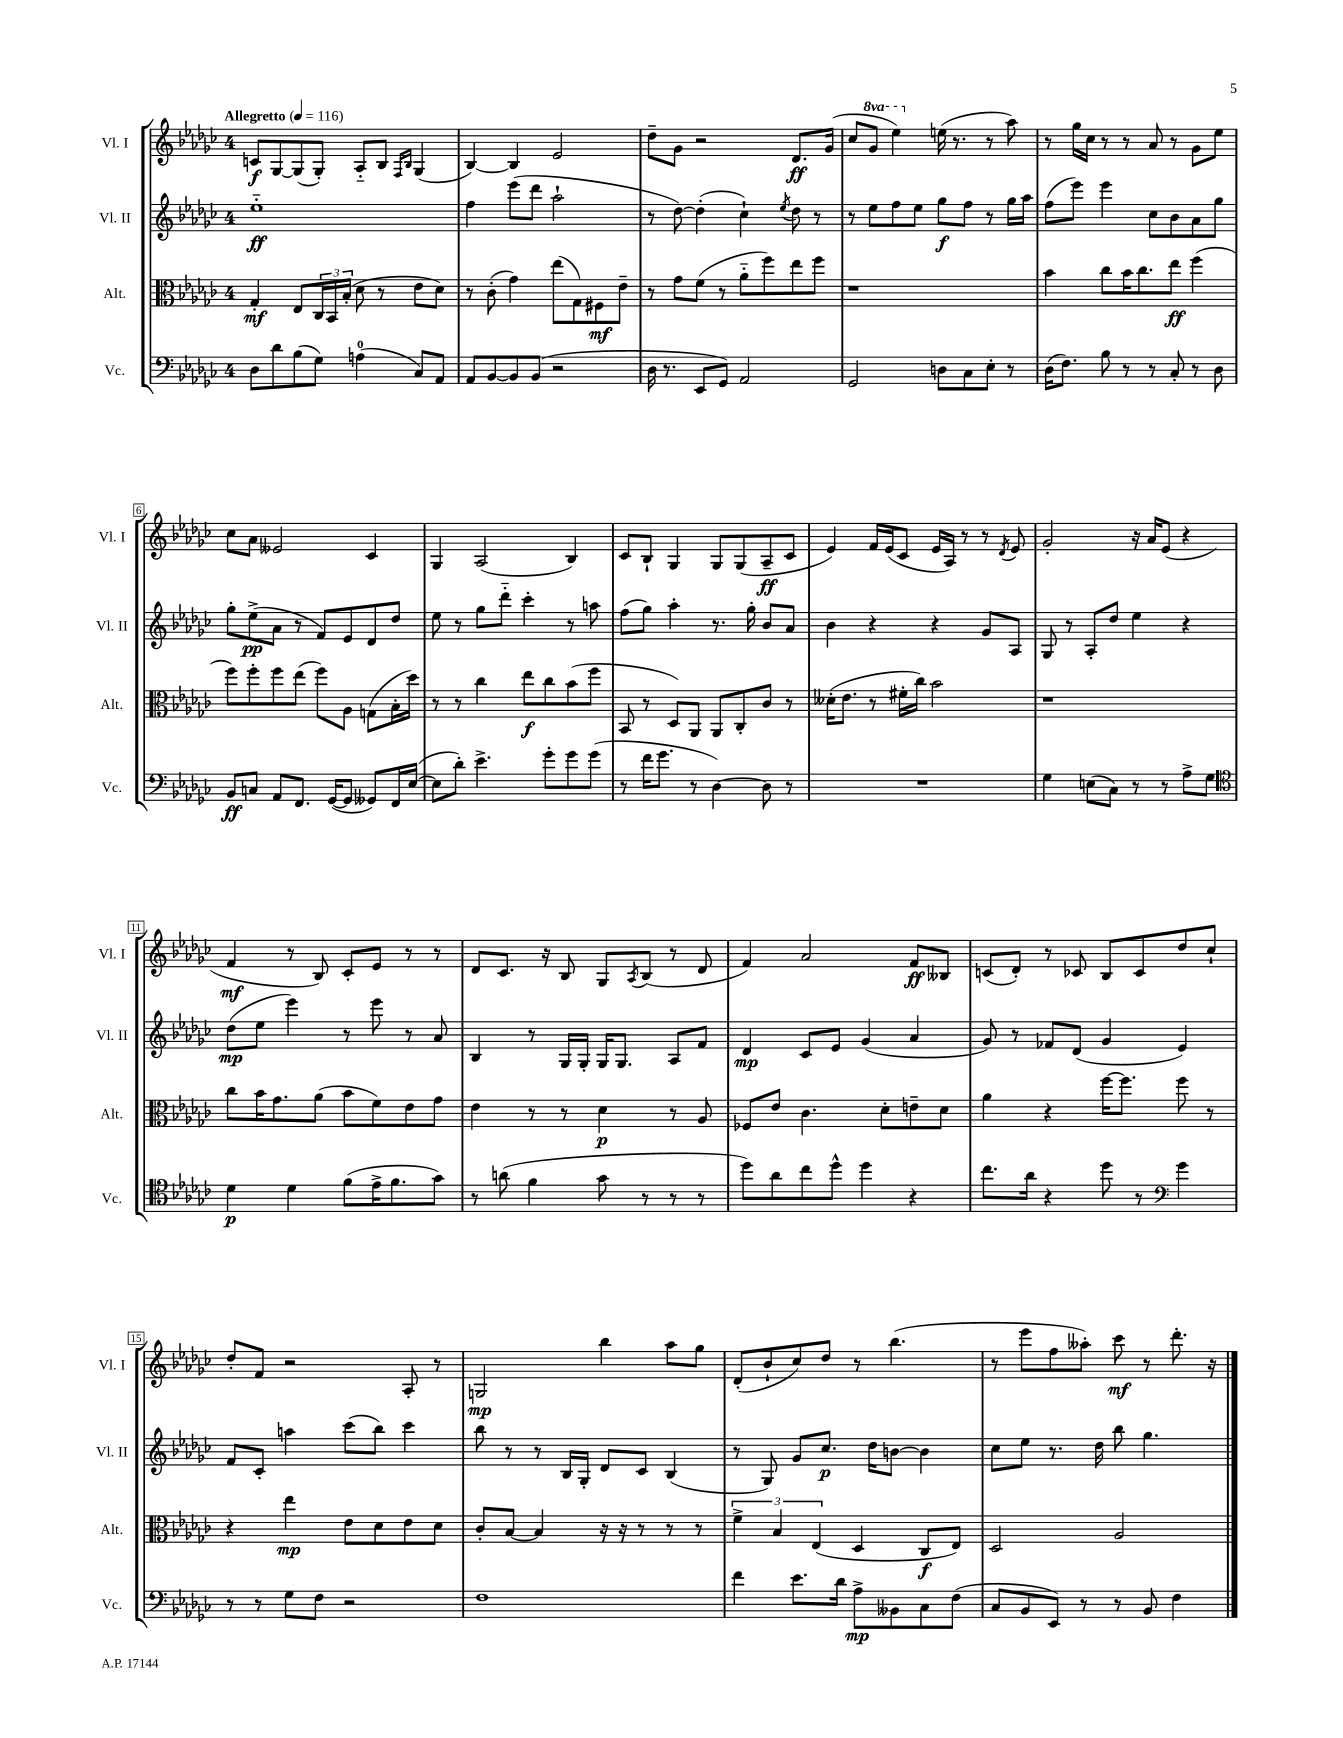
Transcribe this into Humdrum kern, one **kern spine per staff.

**kern	**dynam	**kern	**dynam	**kern	**dynam	**kern	**dynam
*part4	*part4	*part3	*part3	*part2	*part2	*part1	*part1
*staff4	*staff4	*staff3	*staff3	*staff2	*staff2	*staff1	*staff1
*I"Vc.	*	*I"Alt.	*	*I"Vl. II	*	*I"Vl. I	*
*I'Vc.	*	*I'Alt.	*	*I'Vl. II	*	*I'Vl. I	*
*clefF4	*	*clefC3	*	*clefG2	*	*clefG2	*
*k[b-e-a-d-g-c-]	*	*k[b-e-a-d-g-c-]	*	*k[b-e-a-d-g-c-]	*	*k[b-e-a-d-g-c-]	*
*M4/4	*	*M4/4	*	*M4/4	*	*M4/4	*
*MM116	*	*MM116	*	*MM116	*	*MM116	*
=1	=1	=1	=1	=1	=1	=1	=1
!	!	!	!	!	!	!LO:TX:a:B:t=Allegretto	!
8D-\L	.	4G-'/	mf	1ee-	ff	8cn/L	f
8d-\	.	.	.	.	.	[8G-/	.
(8B-\	.	8E-/L	.	.	.	(8G-/]	.
8G-\J)	.	24C-/L	.	.	.	8G-'/J)	.
.	.	24BB-/	.	.	.	.	.
.	.	(24B-'/JJ	.	.	.	.	.
(4An\	.	8d-\	.	.	.	8A-/L	.
.	.	8r	.	.	.	8B-/J	.
.	.	.	.	.	.	16qqF/LL	.
.	.	.	.	.	.	16qqB-/JJ	.
8C-/L)	.	8e-\L	.	.	.	(4G-/	.
8AA-/J	.	8d-\J)	.	.	.	.	.
=2	=2	=2	=2	=2	=2	=2	=2
8AA-/L	.	8r	.	4ff\	.	[4B-/)	.
[8BB-/	.	(8c-'\	.	.	.	.	.
8BB-/]	.	4g-\)	.	(8eee-\L	.	4B-/]	.
(8BB-/J	.	.	.	8ddd-\J	.	.	.
2r	.	(8ee-\L	.	2aa-`\	.	2e-/	.
.	.	8G-\)	.	.	.	.	.
.	.	8F#X\	mf	.	.	.	.
.	.	8e-~\J	.	.	.	.	.
=3	=3	=3	=3	=3	=3	=3	=3
16D-\	.	8r	.	8r	.	8dd-~\L	.
8.r	.	.	.	.	.	.	.
.	.	8g-\L	.	[8dd-\)	.	8g-\J	.
8EE-/L	.	(8f\J	.	(4dd-'\]	.	2r	.
8GG-/J)	.	8r	.	.	.	.	.
2AA-/	.	8a-\L	.	4cc-`\)	.	.	.
.	.	8ff\)	.	.	.	.	.
.	.	.	.	8qee-/	.	.	.
.	.	8ee-\	.	8dd-\	.	8.d-/L	ff
.	.	8ff\J	.	8r	.	.	.
.	.	.	.	.	.	(16g-/Jk	.
=4	=4	=4	=4	=4	=4	=4	=4
2GG-/	.	1r	.	8r	.	8cc-/L	.
*	*	*	*	*	*	*8va	*
.	.	.	.	8ee-\L	.	8gg-/J	.
.	.	.	.	8ff\	.	4eee-\)	.
.	.	.	.	8ee-\J	.	.	.
*	*	*	*	*	*	*X8va	*
8Dn\L	.	.	.	8gg-\L	f	(16een\	.
.	.	.	.	.	.	8.r	.
8C-\	.	.	.	8ff\J	.	.	.
8E-'\J	.	.	.	8r	.	8r	.
8r	.	.	.	16gg-\LL	.	8aa-\)	.
.	.	.	.	16aa-\JJ	.	.	.
=5	=5	=5	=5	=5	=5	=5	=5
(16D-\KL	.	4b-\	.	(8ff\L	.	8r	.
8.F\J)	.	.	.	.	.	.	.
.	.	.	.	8eee-\J)	.	16gg-\LL	.
.	.	.	.	.	.	16cc-\JJ	.
8B-\	.	8cc-\L	.	4eee-\	.	8r	.
8r	.	16b-\K	.	.	.	8r	.
.	.	8.cc-\	.	.	.	.	.
8r	.	.	.	8cc-\L	.	8a-/	.
8C-'/	.	8ee-\J	ff	8b-\	.	8r	.
8r	.	(4ff\	.	8a-\	.	8g-\L	.
8D-\	.	.	.	8gg-\J	.	8ee-\J	.
!!LO:LB:g=z
=6	=6	=6	=6	=6	=6	=6	=6
8BB-/L	ff	8ff\L)	.	8gg-'\L	.	8cc-\L	.
8Cn/J	.	8ff'\	.	(8ee-^\	pp	8a-\J	.
8AA-/L	.	8ff\	.	8a-\J	.	2e--X/	.
8.FF/J	.	(8ee-\J	.	8r	.	.	.
.	.	8ff\L)	.	8f/L)	.	.	.
([16GG-/KL	.	.	.	.	.	.	.
8GG-/J]	.	8A-\J	.	8e-/	.	.	.
8GG--X/L)	.	(8Gn\L	.	8d-/	.	4c-/	.
16FF/L	.	16B-'\L	.	8dd-/J	.	.	.
([16E-/JJ	.	16dd-\JJ)	.	.	.	.	.
=7	=7	=7	=7	=7	=7	=7	=7
8E-\L]	.	8r	.	8ee-\	.	4G-/	.
8d-'\J)	.	8r	.	8r	.	.	.
4.e-^\	.	4cc-\	.	8gg-\L	.	(2A-/	.
.	.	.	.	8ddd-\J	.	.	.
.	.	8ee-\L	f	4ccc-'\	.	.	.
8g-'\L	.	8cc-\	.	.	.	.	.
8g-\	.	(8b-\	.	8r	.	4B-/)	.
(8g-\J	.	8ff\J	.	8aan\	.	.	.
=8	=8	=8	=8	=8	=8	=8	=8
8r	.	8BB-/	.	(8ff\L	.	8c-/L	.
16f\KL	.	8r	.	8gg-\J)	.	8B-`/J	.
8.g-\J	.	.	.	.	.	.	.
.	.	8D-/L)	.	4aa-'\	.	4G-/	.
8r	.	8AA-/J	.	.	.	.	.
[4D-\)	.	8AA-/L	.	8.r	.	8G-/L	.
.	.	8C-'/	.	.	.	(8G-/	.
.	.	.	.	16gg-'\	.	.	.
8D-\]	.	8c-/J	.	8b-/L	.	8A-~/	ff
8r	.	8r	.	8a-/J	.	8c-/J	.
=9	=9	=9	=9	=9	=9	=9	=9
1r	.	(16d--X'\KL	.	4b-\	.	4e-/)	.
.	.	8.e-\J	.	.	.	.	.
.	.	8r	.	4r	.	16f/LL	.
.	.	.	.	.	.	(16e-/J	.
.	.	16f#X'\LL	.	.	.	8c-/J	.
.	.	16cc-\JJ)	.	.	.	.	.
.	.	2b-\	.	4r	.	16e-/LL	.
.	.	.	.	.	.	16A-/JJ)	.
.	.	.	.	.	.	8r	.
.	.	.	.	8g-/L	.	8r	.
.	.	.	.	.	.	8qd-/	.
.	.	.	.	8A-/J	.	8e-/	.
=10	=10	=10	=10	=10	=10	=10	=10
4G-\	.	1r	.	8G-/	.	2g-'/	.
.	.	.	.	8r	.	.	.
(8En\L	.	.	.	8A-'/L	.	.	.
8C-\J)	.	.	.	8dd-/J	.	.	.
8r	.	.	.	4ee-\	.	16r	.
.	.	.	.	.	.	16a-/KL	.
8r	.	.	.	.	.	(8e-/J	.
8A-^\L	.	.	.	4r	.	4r	.
8G-\J	.	.	.	.	.	.	.
!!LO:LB:g=z
=11	=11	=11	=11	=11	=11	=11	=11
*clefC4	*	*	*	*	*	*	*
4d-\	p	8cc-\L	.	(8dd-\L	mp	4f/	mf
.	.	16b-\K	.	8ee-\J	.	.	.
.	.	8.g-\	.	.	.	.	.
4d-\	.	.	.	4eee-\)	.	8r	.
.	.	(8a-\J	.	.	.	8B-/)	.
(8f\L	.	8b-\L	.	8r	.	8c-'/L	.
16e-^\K	.	8f\)	.	8eee-\	.	8e-/J	.
8.f\	.	.	.	.	.	.	.
.	.	8e-\	.	8r	.	8r	.
8g-\J)	.	8g-\J	.	8a-/	.	8r	.
=12	=12	=12	=12	=12	=12	=12	=12
8r	.	4e-\	.	4B-/	.	8d-/L	.
(8an\	.	.	.	.	.	8.c-/J	.
4f\	.	8r	.	8r	.	.	.
.	.	.	.	.	.	16r	.
.	.	8r	.	16G-/LL	.	8B-/	.
.	.	.	.	16G-'/JJ	.	.	.
8g-\	.	4d-\	p	16G-/KL	.	8G-/L	.
.	.	.	.	8.G-/J	.	.	.
.	.	.	.	.	.	8qA-/	.
8r	.	.	.	.	.	(8B-/J	.
8r	.	8r	.	8A-/L	.	8r	.
8r	.	8A-/	.	8f/J	.	8d-/	.
=13	=13	=13	=13	=13	=13	=13	=13
8dd-\L)	.	8F-X/L	.	4d-/	mp	4f/)	.
8a-\	.	8e-/J	.	.	.	.	.
8cc-\	.	4.c-\	.	8c-/L	.	2a-/	.
8dd-^^\J	.	.	.	8e-/J	.	.	.
4dd-\	.	.	.	(4g-/	.	.	.
.	.	8d-'\L	.	.	.	.	.
4r	.	8en~\	.	4a-/	.	8f/L	ff
.	.	8d-\J	.	.	.	8B--X/J	.
=14	=14	=14	=14	=14	=14	=14	=14
8.cc-\L	.	4a-\	.	8g-/)	.	(8cn/L	.
.	.	.	.	8r	.	8d-'/J)	.
16a-\Jk	.	.	.	.	.	.	.
4r	.	4r	.	8f-X/L	.	8r	.
.	.	.	.	(8d-/J	.	8c-X/	.
8dd-\	.	[16ff\KL	.	4g-/	.	8B-/L	.
.	.	8.ff\J]	.	.	.	.	.
8r	.	.	.	.	.	8c-/	.
*clefF4	*	*	*	*	*	*	*
4g-\	.	8ff\	.	4e-/)	.	8dd-/	.
.	.	8r	.	.	.	8cc-`/J	.
!!LO:LB:g=z
=15	=15	=15	=15	=15	=15	=15	=15
8r	.	4r	.	8f/L	.	8dd-'/L	.
8r	.	.	.	8c-'/J	.	8f/J	.
8G-\L	.	4ee-\	mp	4aan\	.	2r	.
8F\J	.	.	.	.	.	.	.
2r	.	8e-\L	.	(8ccc-\L	.	.	.
.	.	8d-\	.	8bb-\J)	.	.	.
.	.	8e-\	.	4ccc-\	.	8A-'/	.
.	.	8d-\J	.	.	.	8r	.
=16	=16	=16	=16	=16	=16	=16	=16
1F	.	8c-'/L	.	8bb-\	.	2Gn/	mp
.	.	[8B-/J	.	8r	.	.	.
.	.	4B-/]	.	8r	.	.	.
.	.	.	.	16B-/LL	.	.	.
.	.	.	.	16G-'/JJ	.	.	.
.	.	16r	.	8d-/L	.	4bb-\	.
.	.	16r	.	.	.	.	.
.	.	8r	.	8c-/J	.	.	.
.	.	8r	.	(4B-/	.	8aa-\L	.
.	.	8r	.	.	.	8gg-\J	.
=17	=17	=17	=17	=17	=17	=17	=17
4f\	.	6f^\	.	8r	.	(8d-'/L	.
.	.	.	.	8G-/)	.	8b-`/	.
.	.	6B-/	.	.	.	.	.
8.e-\L	.	.	.	8g-/L	.	8cc-/)	.
.	.	(6E-/	.	.	.	.	.
.	.	.	.	8.cc-/J	p	8dd-/J	.
16d-\Jk	.	.	.	.	.	.	.
8A-^\L	mp	4D-/	.	.	.	8r	.
.	.	.	.	16dd-\KL	.	.	.
8BB--X\	.	.	.	[8bn\J	.	(4.bb-\	.
8C-\	.	8C-/L	f	4b\]	.	.	.
(8F\J	.	8E-/J)	.	.	.	.	.
=18	=18	=18	=18	=18	=18	=18	=18
8C-/L	.	2D-/	.	8cc-\L	.	8r	.
8BB-/	.	.	.	8ee-\J	.	8eee-\L	.
8EE-/J)	.	.	.	8.r	.	8ff\	.
8r	.	.	.	.	.	8aa--X'\J)	.
.	.	.	.	16dd-\	.	.	.
8r	.	2A-/	.	8bb-\	.	8ccc-\	mf
8BB-/	.	.	.	4.gg-\	.	8r	.
4F\	.	.	.	.	.	8.ddd-'\	.
.	.	.	.	.	.	16r	.
==	==	==	==	==	==	==	==
*-	*-	*-	*-	*-	*-	*-	*-
